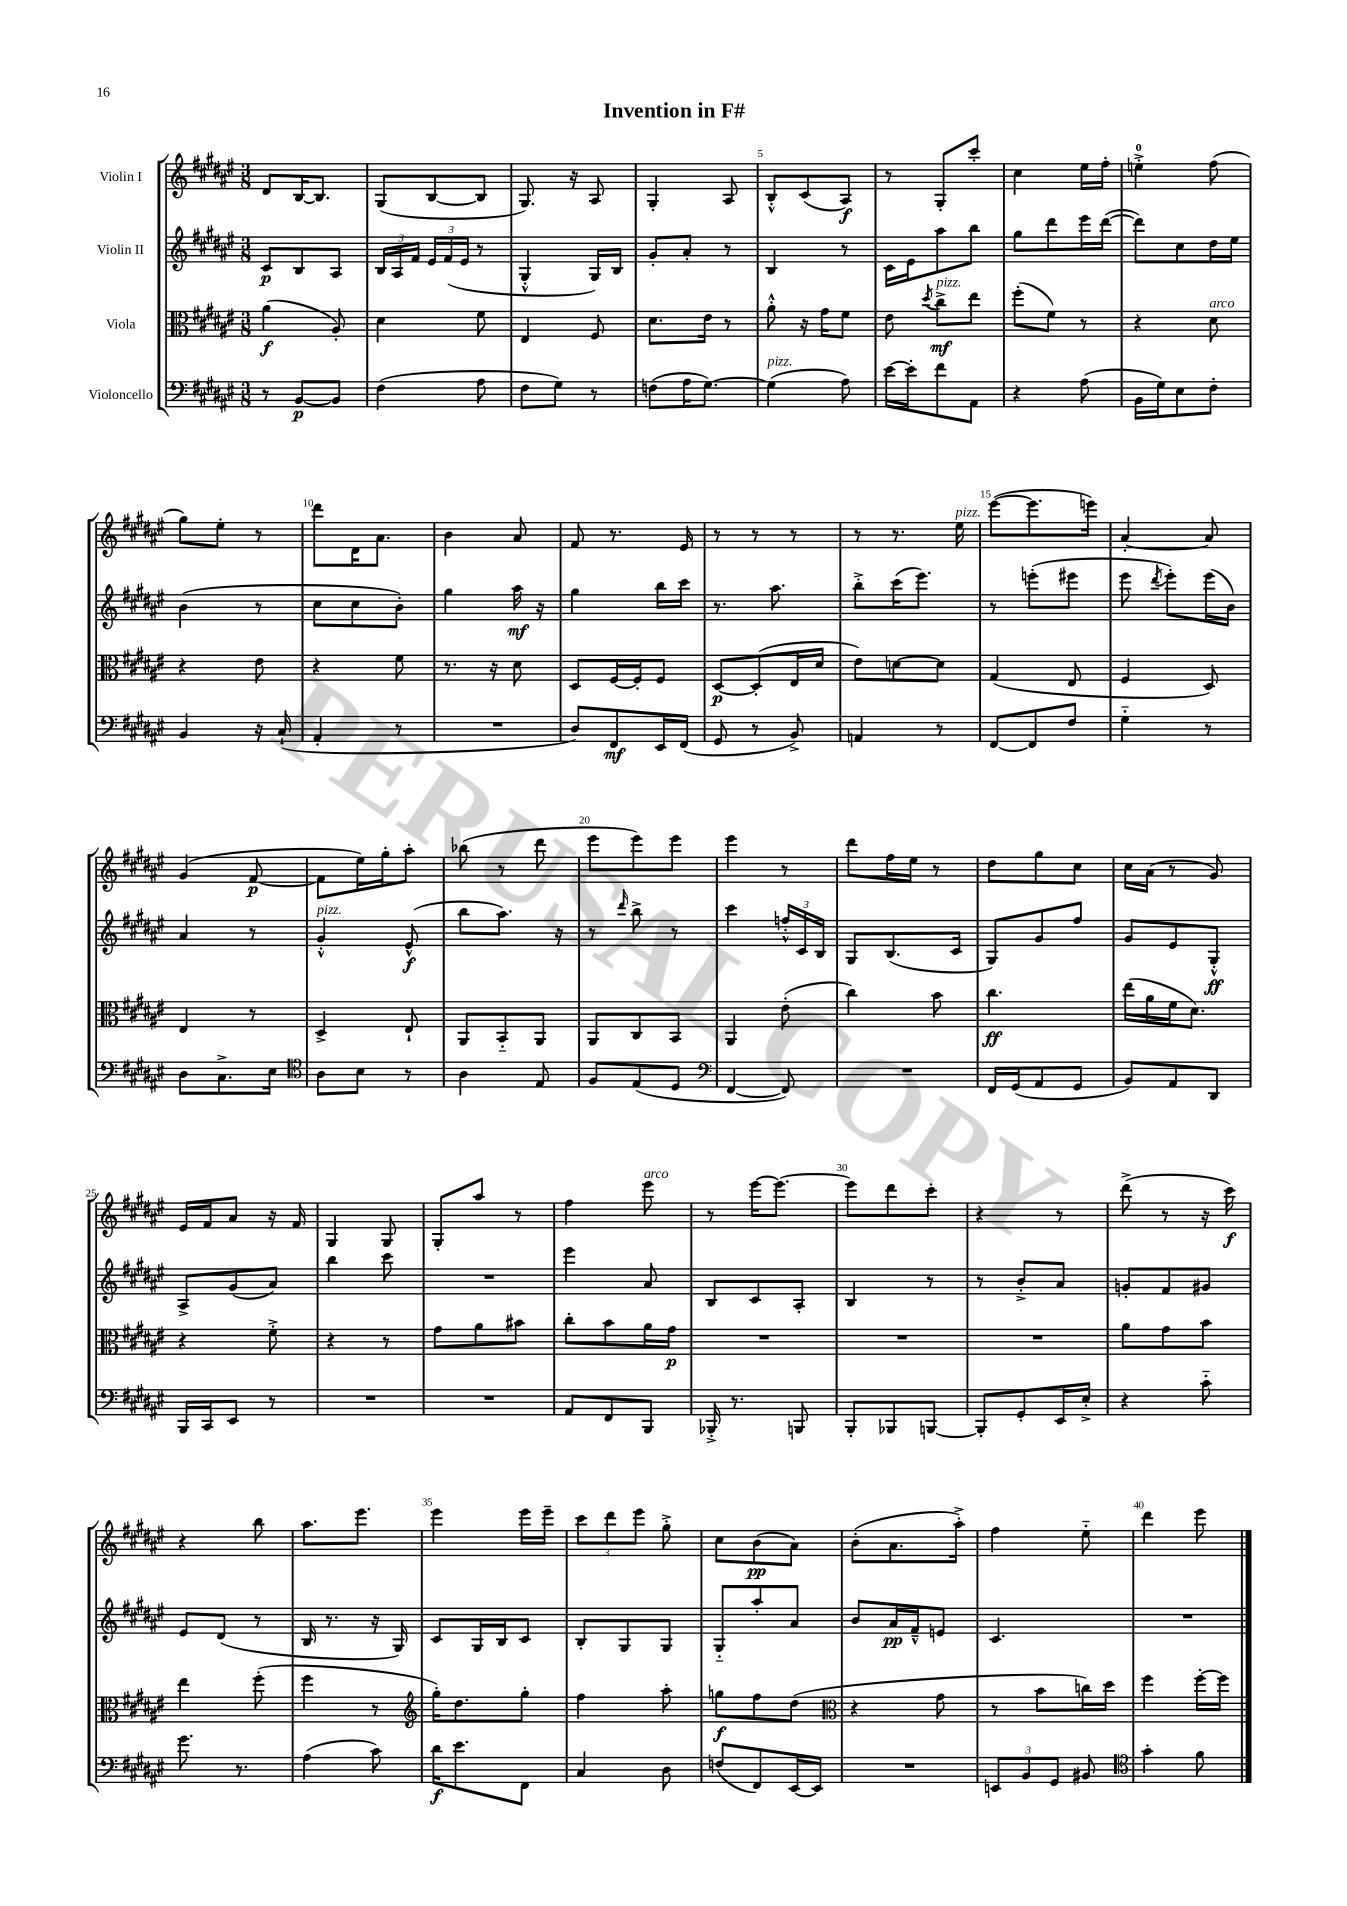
\header { title = "Invention in F#" }
<<
\new StaffGroup <<
\new Staff = "s0" \with { instrumentName = "Violin I" } {
    \clef treble \key fis \major \numericTimeSignature \time 3/8
    \autoBeamOff dis'8[ b16~ b8.] |
    gis8[( b8~ b8] |
    gis8.) r16 ais8 |
    gis4-. ais8 |
    b8[-.-^ cis'8( ais8]\f) |
    r8 gis8[-. cis'''8]-. |
    cis''4 eis''16[ fis''16]-. |
    e''4-0-.-> fis''8( |
    gis''8[) eis''8]-. r8 |
    dis'''8[ dis'16 ais'8.] |
    b'4 ais'8 |
    fis'8 r8. eis'16 |
    r8 r8 r8 |
    r8 r8. eis''16^\markup { \italic "pizz." } |
    eis'''8[~( eis'''8. e'''16]) |
    ais'4~-. ais'8 |
    gis'4( fis'8~\p |
    fis'8[ eis''16) gis''16-. ais''8]-. |
    bes''8( r8 dis'''8 |
    eis'''8[ eis'''8) eis'''8] |
    eis'''4 r8 |
    dis'''8[ fis''16 eis''16] r8 |
    dis''8[ gis''8 cis''8] |
    cis''16[ ais'16]( r8 gis'8) |
    eis'16[ fis'16 ais'8] r16 fis'16 |
    gis4 gis8 |
    gis8[-. ais''8] r8 |
    fis''4 eis'''8^\markup { \italic "arco" } |
    r8 eis'''16[~ eis'''8.]~ |
    eis'''8[ dis'''8 cis'''8]-. |
    r4 r8 |
    dis'''8->( r8 r16 cis'''16\f) |
    r4 b''8 |
    ais''8.[ eis'''8.] |
    eis'''4 eis'''16[ eis'''16]-- |
    \tuplet 3/2 { cis'''8[ dis'''8 eis'''8] } gis''8-.-> |
    cis''8[ b'8\pp( ais'8]) |
    b'8[-.( ais'8. ais''16]-.->) |
    fis''4 eis''8-_ |
    dis'''4 eis'''8 \bar "|." |
}
\new Staff = "s1" \with { instrumentName = "Violin II" } {
    \clef treble \key fis \major \numericTimeSignature \time 3/8
    \autoBeamOff cis'8[\p b8 ais8] |
    \tuplet 3/2 { b16[ ais16 fis'16] } \tuplet 3/2 { eis'16[ fis'16( eis'16] } r8 |
    gis4-.-^ gis16[) b16] |
    gis'8[-. ais'8]-. r8 |
    b4 r8 |
    cis'16[ eis'16 ais''8 b''8] |
    gis''8[ dis'''8 eis'''16 dis'''16]~( |
    dis'''8[) cis''8 dis''16 eis''16] |
    b'4( r8 |
    cis''8[ cis''8 b'8]-.) |
    gis''4 ais''16\mf r16 |
    gis''4 b''16[ cis'''16] |
    r8. ais''8. |
    b''8[-.-> cis'''16( eis'''8.]) |
    r8 e'''8[-.( eis'''8] |
    eis'''8 \acciaccatura { dis'''8 } eis'''8[-.) eis'''16( b'16]) |
    ais'4 r8 |
    gis'4-.-^^\markup { \italic "pizz." } eis'8-^\f( |
    b''8[ ais''8.]) r16 |
    r8 \grace { dis'''16 } b''8-> r8 |
    cis'''4 \tuplet 3/2 { f''16[-.-^ cis'16 b16] } |
    gis8[ b8.( cis'16] |
    gis8[) gis'8 fis''8] |
    gis'8[ eis'8 gis8]-.-^\ff |
    ais8[-> gis'8( ais'8]) |
    b''4 cis'''8 |
    R4. |
    eis'''4 ais'8 |
    b8[ cis'8 ais8]-. |
    b4 r8 |
    r8 b'8[-.-> ais'8] |
    g'8[-. fis'8 gis'8] |
    eis'8[ dis'8]( r8 |
    b16 r8. r16 gis16) |
    cis'8[ gis16 b16 cis'8] |
    b8[-. gis8 gis8] |
    gis8[-_ ais''8-. ais'8] |
    b'8[ ais'16\pp fis'16---^ e'8] |
    cis'4. |
    R4. \bar "|." |
}
\new Staff = "s2" \with { instrumentName = "Viola" } {
    \clef alto \key fis \major \numericTimeSignature \time 3/8
    \autoBeamOff ais'4\f( ais8-.) |
    dis'4 fis'8 |
    eis4 fis8 |
    dis'8.[ eis'16] r8 |
    ais'8-.-^ r16 gis'16[ fis'8] |
    eis'8 \acciaccatura { dis''8 } cis''8[->\mf^\markup { \italic "pizz." } eis''8] |
    fis''8[-.( fis'8]) r8 |
    r4 dis'8^\markup { \italic "arco" } |
    r4 eis'8 |
    r4 fis'8 |
    r8. r16 dis'8 |
    dis8[ fis16~ fis16-. fis8] |
    dis8[~\p dis8-.( eis16 dis'16] |
    eis'8[) d'8~ d'8] |
    gis4( eis8 |
    fis4 dis8) |
    eis4 r8 |
    dis4-> eis8-! |
    ais,8[ b,8-_ ais,8] |
    ais,8[ cis8 b,8] |
    ais,4 eis'8-.( |
    cis''4) b'8 |
    cis''4.\ff |
    eis''16[( ais'16 fis'16 dis'8.]) |
    r4 fis'8-.-> |
    r4 r8 |
    gis'8[ ais'8 bis'8] |
    cis''8[-. b'8 ais'16 gis'16]\p |
    R4. |
    R4. |
    R4. |
    ais'8[ gis'8 b'8] |
    eis''4 fis''8-.( |
    fis''4 r8 |
    \clef treble gis''16[-.) dis''8. gis''8]-. |
    fis''4 ais''8-. |
    g''8[\f fis''8 dis''8]( |
    \clef alto r4 gis'8 |
    r8 b'8[ c''16) dis''16] |
    fis''4 fis''16[~-. fis''16] \bar "|." |
}
\new Staff = "s3" \with { instrumentName = "Violoncello" } {
    \clef bass \key fis \major \numericTimeSignature \time 3/8
    \autoBeamOff r8 b,8[~\p b,8] |
    fis4( ais8 |
    fis8[ gis8]) r8 |
    f8[( ais16 gis8.]~) |
    gis4^\markup { \italic "pizz." }( ais8) |
    eis'16[~ eis'16-. fis'8 ais,8] |
    r4 ais8( |
    b,16[ gis16) eis8 fis8]-. |
    b,4 r16 cis16-!( |
    ais,4-. r8 |
    R4. |
    dis8[) fis,8\mf eis,16 fis,16]( |
    gis,8 r8 b,8->) |
    a,4 r8 |
    fis,8[~ fis,8 fis8] |
    gis4-_ r8 |
    dis8[ cis8.-> eis16] |
    \clef tenor ais8[ b8] r8 |
    ais4 eis8 |
    fis8[ eis8( dis8] |
    \clef bass fis,4~ fis,8) |
    R4. |
    fis,16[ gis,16( ais,8 gis,8] |
    b,8[) ais,8 dis,8] |
    b,,16[ cis,16 eis,8] r8 |
    R4. |
    R4. |
    ais,8[ fis,8 b,,8] |
    bes,,16-.-> r8. b,,8 |
    b,,8[-. bes,,8 b,,8]~ |
    b,,8[-. gis,8-. eis,16 eis16]-.-> |
    r4 cis'8-_ |
    gis'8. r8. |
    ais4( cis'8) |
    dis'16[\f eis'8. fis,8] |
    cis4 dis8 |
    f8[( fis,8) eis,16~ eis,16] |
    R4. |
    \tuplet 3/2 { e,8[ b,8 gis,8] } bis,8 |
    \clef tenor gis'4-. fis'8 \bar "|." |
}
>>
>>
\layout { \context { \Score \override BarNumber.break-visibility = ##(#f #t #t) barNumberVisibility = #(every-nth-bar-number-visible 5) } }
